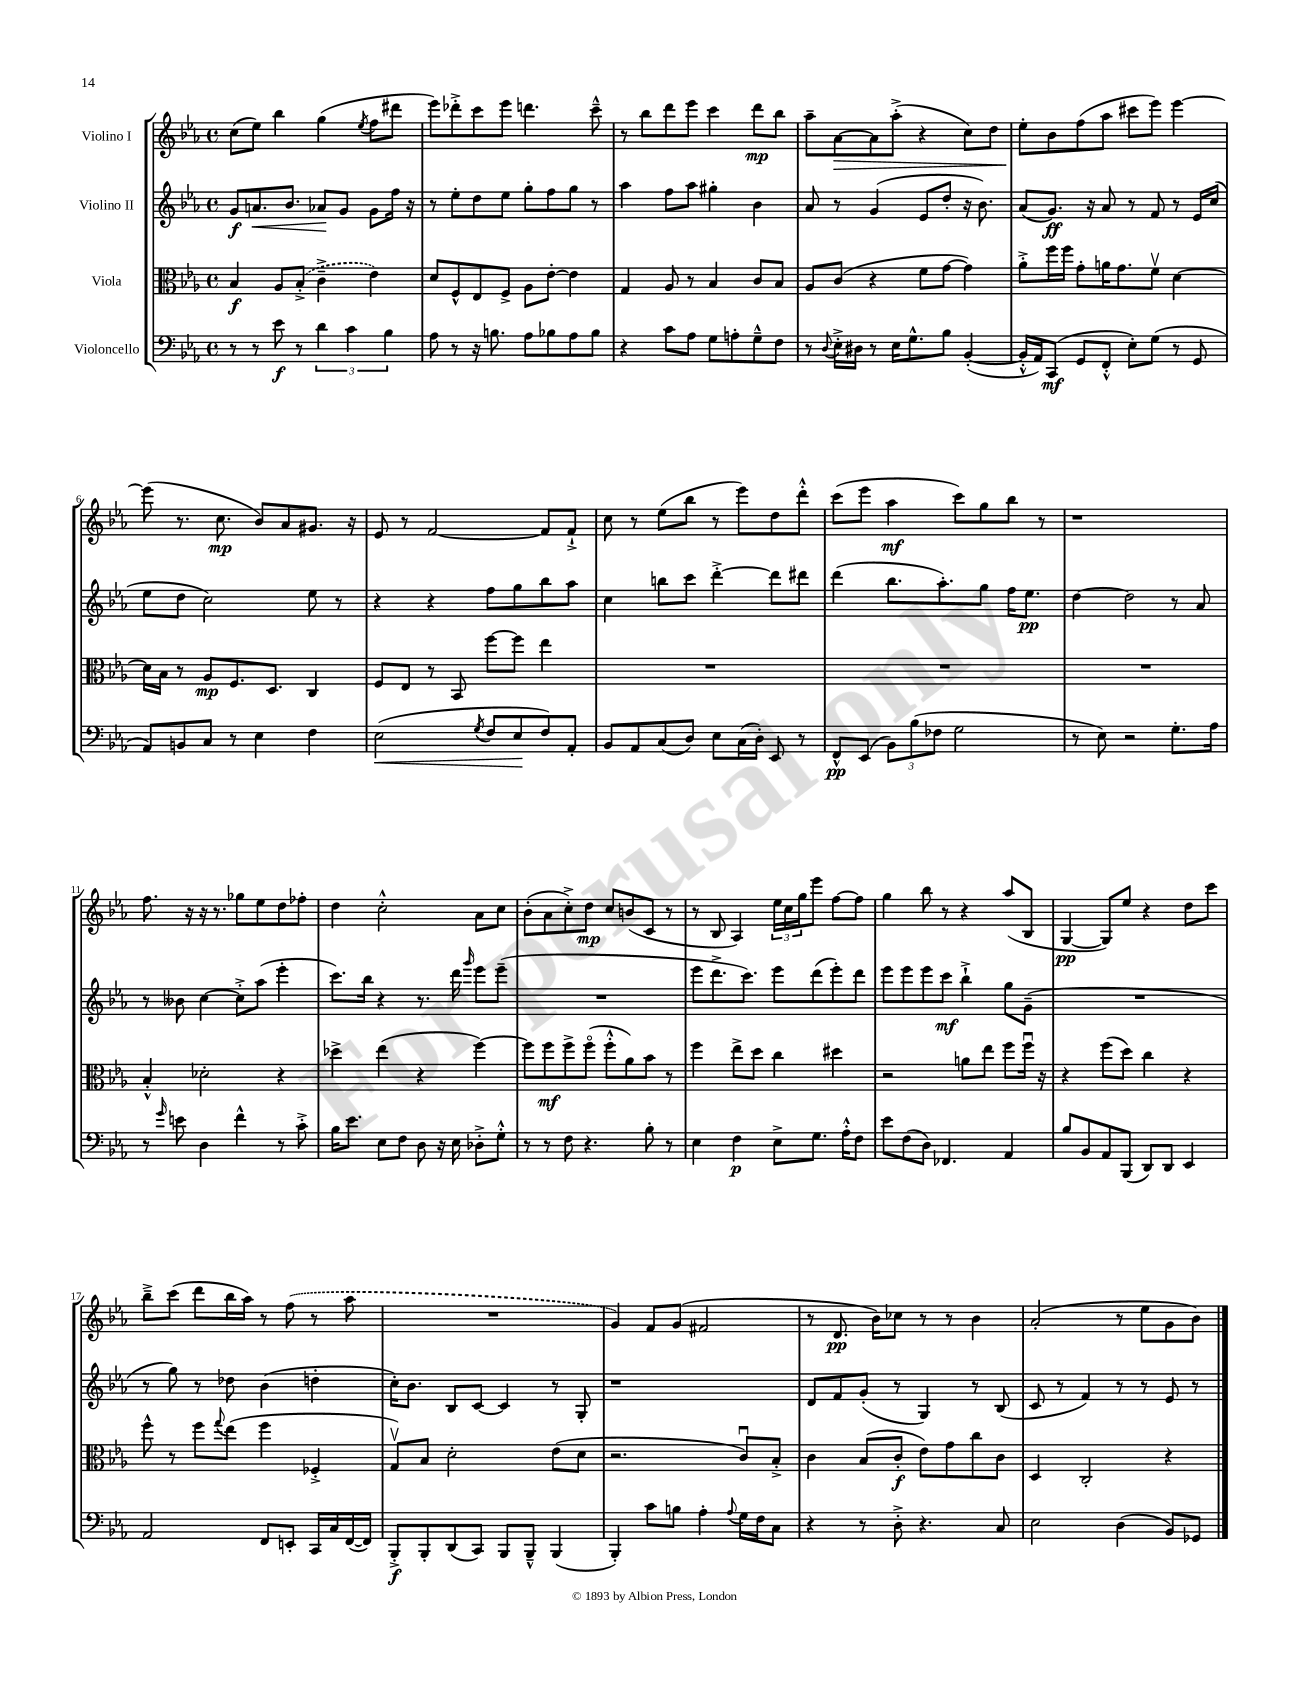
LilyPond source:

<<
\new StaffGroup <<
\new Staff = "s0" \with { instrumentName = "Violino I" } {
    \clef treble \key ees \major \defaultTimeSignature \time 4/4
    c''8( ees''8) bes''4 g''4( \acciaccatura { ees''8 } f''8 dis'''8 |
    ees'''8) des'''8-.-> c'''8 ees'''8 d'''4. c'''8---^ |
    r8 bes''8 d'''8 ees'''8 c'''4 d'''8\mp bes''8 |
    aes''8-- aes'8~\> aes'8 aes''8-.->( r4 c''8) d''8 |
    ees''8-.\! bes'8 f''8( aes''8 cis'''8 ees'''8) ees'''4~ |
    ees'''8( r8. c''8.\mp bes'8) aes'8 gis'8. r16 |
    ees'8 r8 f'2~ f'8 f'8-!-> |
    c''8 r8 ees''8( bes''8 r8 ees'''8) d''8 d'''8-.-^ |
    c'''8( ees'''8 aes''4\mf c'''8) g''8 bes''8 r8 |
    r1 |
    f''8. r16 r16 r8. ges''8 ees''8 d''8 fes''8-. |
    d''4 c''2-.-^ aes'8 c''8 |
    bes'8-.( aes'8 c''8-.->) d''8\mp c''8 b'8( c'8 r8 |
    r8 bes8 aes4) \tuplet 3/2 { ees''16 c''16 g''16 } ees'''8 f''8~ f''8 |
    g''4 bes''8 r8 r4 aes''8( bes8 |
    g4~\pp g8) ees''8 r4 d''8 c'''8 |
    bes''8---> c'''8( d'''8 bes''16 aes''16) r8 \once \slurDashed f''8( r8 aes''8 |
    R1 |
    g'4) f'8 g'8( fis'2 |
    r8 d'8.\pp bes'16) ces''8 r8 r8 bes'4 |
    aes'2-.( r8 ees''8 g'8 bes'8) \bar "|." |
}
\new Staff = "s1" \with { instrumentName = "Violino II" } {
    \clef treble \key ees \major \defaultTimeSignature \time 4/4
    g'8\f a'8.\< bes'8. aes'8\! g'8 g'8 f''16 r16 |
    r8 ees''8-. d''8 ees''8 g''8-. f''8 g''8 r8 |
    aes''4 f''8 aes''8 gis''4-. bes'4 |
    aes'8 r8 g'4( ees'8 d''8-. r16 bes'8.) |
    aes'8( g'8.\ff) r16 aes'8 r8 f'8 r8 ees'16 c''16( |
    ees''8 d''8 c''2) ees''8 r8 |
    r4 r4 f''8 g''8 bes''8 aes''8 |
    c''4 b''8 c'''8 d'''4~-.-> d'''8 dis'''8 |
    d'''4( bes''8. aes''8.-.) g''8 f''16 ees''8.\pp |
    d''4~ d''2 r8 aes'8 |
    r8 beses'8 c''4~ c''8-.-> aes''8( ees'''4-. |
    c'''8.) bes''16 r4 r8. d'''16 \grace { g'''16 } ees'''8 ees'''8--( |
    R1 |
    ees'''8 d'''8.-> c'''8.) ees'''8 d'''8( ees'''8-.) d'''8 |
    ees'''8 ees'''8 ees'''8 c'''8\mf bes''4-!-> g''8 g'8--( |
    R1 |
    r8 g''8) r8 des''8 bes'4( d''4-. |
    c''16-.) bes'8. bes8 c'8~ c'4 r8 g8-. |
    r1 |
    d'8 f'8 g'8-.( r8 g4) r8 bes8( |
    c'8 r8 f'4) r8 r8 ees'8 r8 \bar "|." |
}
\new Staff = "s2" \with { instrumentName = "Viola" } {
    \clef alto \key ees \major \defaultTimeSignature \time 4/4
    bes4\f aes8 \once \slurDashed bes8-.->( c'4---> ees'4) |
    d'8 f8-^ ees8 f8-> aes8 ees'8~-. ees'4 |
    g4 aes8 r8 bes4 c'8 bes8 |
    aes8 c'8( r4 f'8 g'8~ g'4) |
    aes'8-.-> f''16 f''16 g'8-. a'16 g'8. f'8\upbow d'4~ |
    d'16 bes16 r8 aes8\mp f8. d8. c4 |
    f8 ees8 r8 bes,8 f''8~ f''8 ees''4 |
    R1 |
    R1 |
    R1 |
    bes4-.-^ des'2-. r4 |
    des''4-> ees''4( r4 f''4~) |
    f''8 f''8\mf f''8-> f''8\flageolet( f''8-.-^ aes'8) bes'8 r8 |
    f''4 ees''8-> d''8 c''4 dis''4 |
    r2 a'8 ees''8 f''8 f''16\downbow r16 |
    r4 f''8( d''8) c''4 r4 |
    f''8-^ r8 f''8 \appoggiatura { g''8 } ees''8( f''4 fes4-.-> |
    g8\upbow) bes8 d'2-. ees'8( d'8 |
    r2. c'8\downbow) bes8-.-> |
    c'4 bes8( c'8-.\f ees'8) g'8 c''8 c'8 |
    d4 c2-. r4 \bar "|." |
}
\new Staff = "s3" \with { instrumentName = "Violoncello" } {
    \clef bass \key ees \major \defaultTimeSignature \time 4/4
    r8 r8 ees'8\f r8 \tuplet 3/2 { d'4 c'4 bes4 } |
    aes8 r8 r16 b8. aes8 bes8 aes8 bes8 |
    r4 c'8 aes8 g8 a8-. g8---^ f8 |
    r8 \appoggiatura { d8 } ees16-.-> dis16 r8 ees16 g8.-^ bes8 bes,4~-.( |
    bes,16-.-^ aes,16) c,8\mf( g,8 f,8-.-^ ees8-.) g8( r8 g,8 |
    aes,8) b,8 c8 r8 ees4 f4 |
    ees2\<( \acciaccatura { g8 } f8 ees8\! f8) aes,8-. |
    bes,8 aes,8 c8( d8) ees8 c16( d16-.) ees,8 r8 |
    f,8-^\pp ees,8( \tuplet 3/2 { bes,8) bes8( fes8 } g2 |
    r8 ees8) r2 g8.-. aes16 |
    r8 \grace { g'16 } e'8 d4 f'4-^ r8 c'8-.-> |
    bes16 ees'8. ees8 f8 d8 r16 ees16 des8-.-> g8-.-^ |
    r8 r8 f8 r4. bes8-. r8 |
    ees4 f4\p ees8-> g8. aes16-.-^ f8 |
    ees'8 f8( d8) fes,4. aes,4 |
    bes8 bes,8 aes,8 bes,,8( d,8) d,8 ees,4 |
    aes,2 f,8 e,8-. c,16 c16 f,16~( f,16) |
    bes,,8-.->\f bes,,8-. d,8( c,8) bes,,8 bes,,8---^ bes,,4( |
    bes,,4-.) c'8 b8 aes4-. \appoggiatura { aes8 } g16 f16 c8 |
    r4 r8 d8-.-> r4. c8 |
    ees2 d4( bes,8) ges,8 \bar "|." |
}
>>
>>
